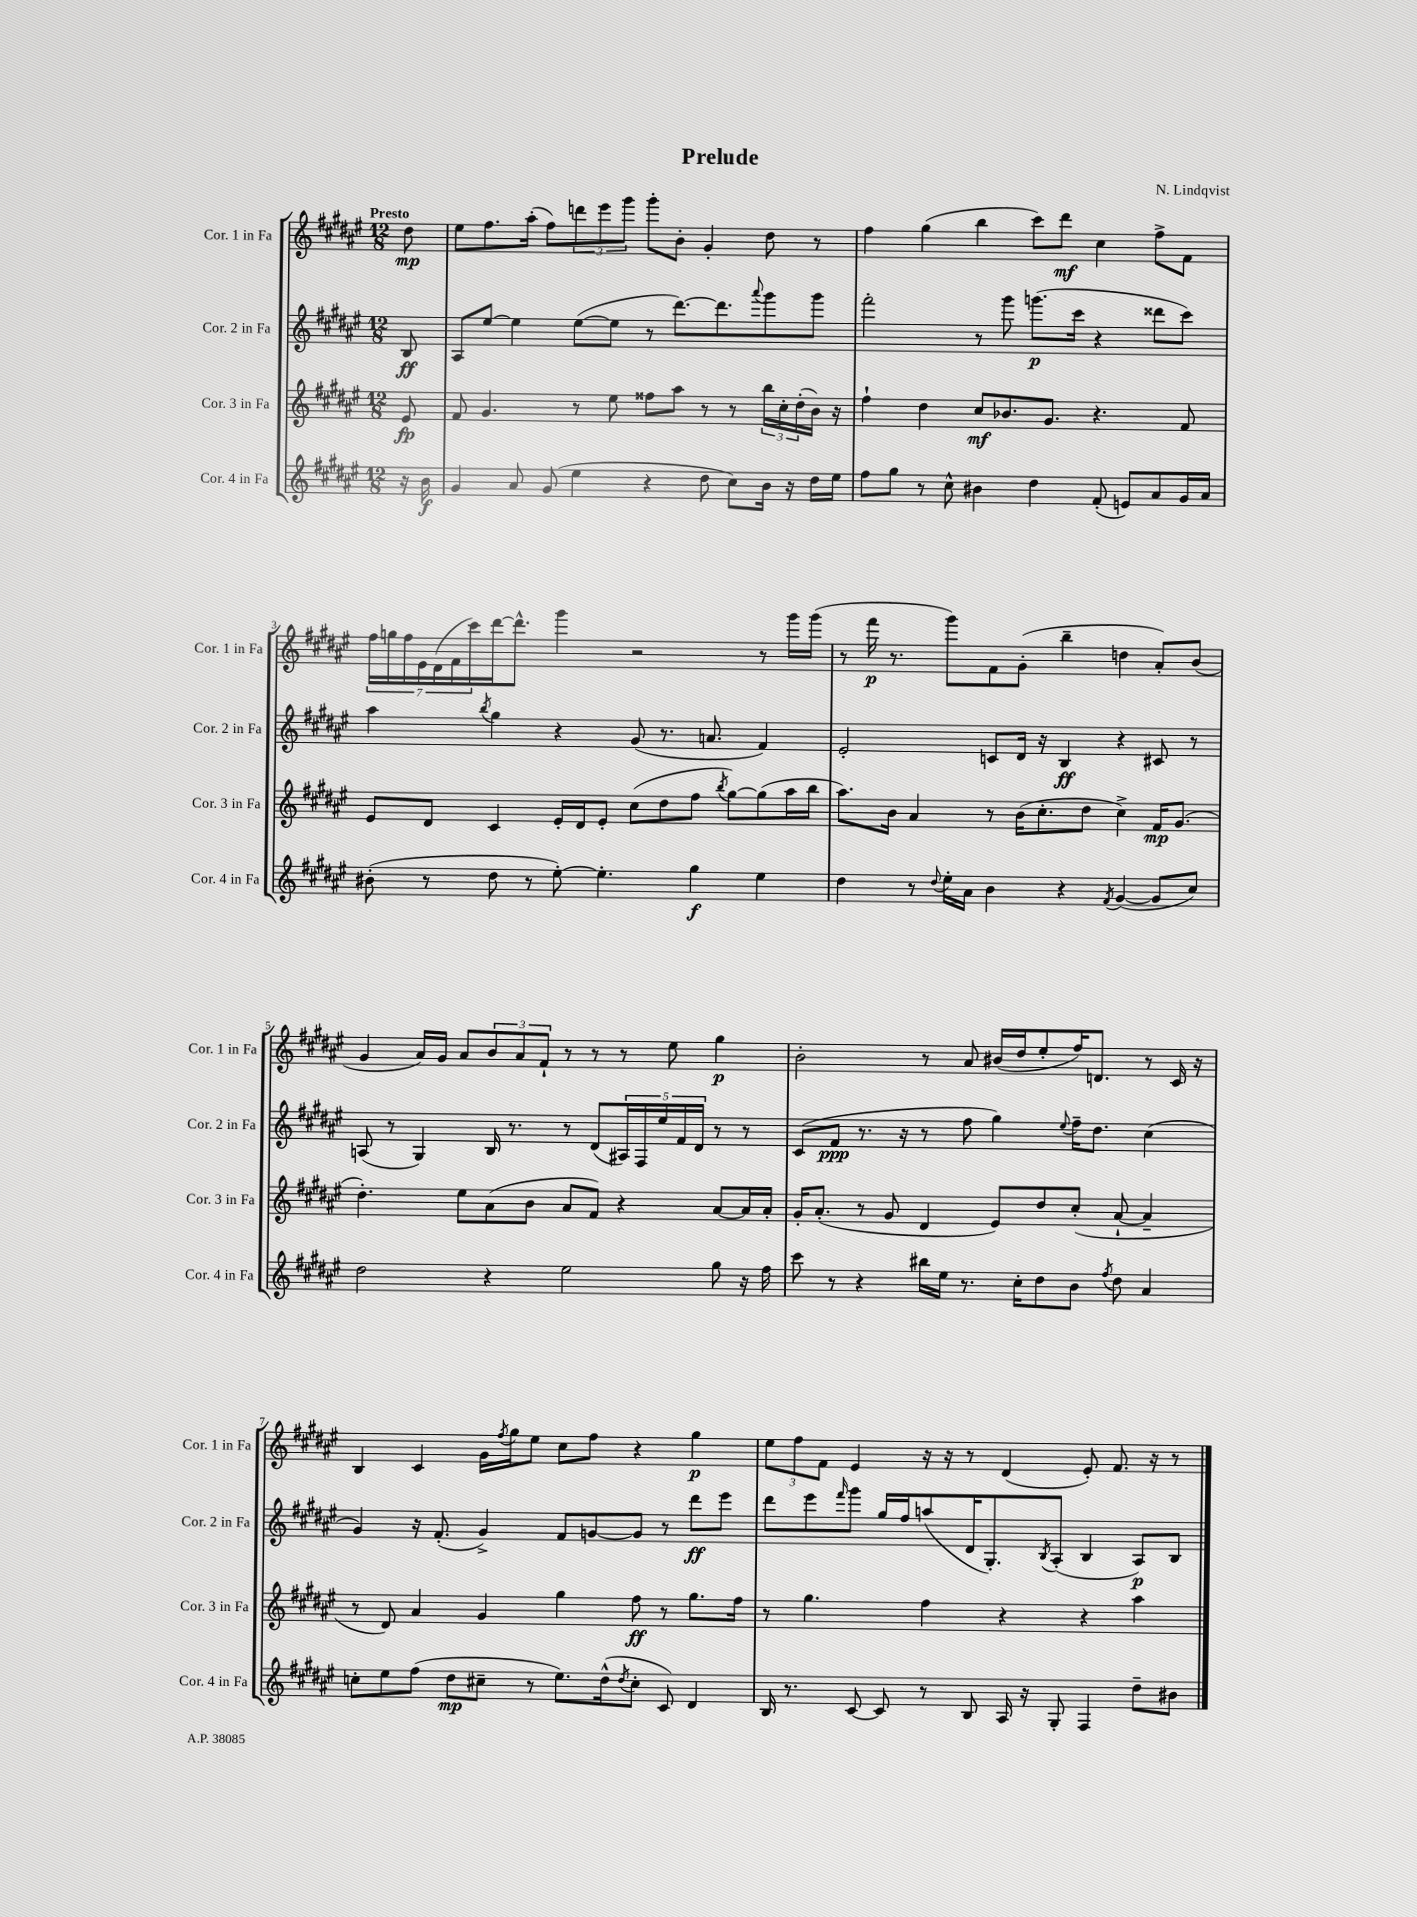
\header { title = "Prelude" composer = "N. Lindqvist" }
<<
\new StaffGroup <<
\new Staff = "s0" \with { instrumentName = "Cor. 1 in Fa" shortInstrumentName = "Cor. 1 in Fa" } {
    \clef treble \key fis \major \numericTimeSignature \time 12/8 \partial 8 \tempo "Presto"
    dis''8\mp |
    eis''8 fis''8. ais''16-.( fis''8) \tuplet 3/2 { d'''8 eis'''8 gis'''8 } gis'''8-. b'8-. gis'4-. dis''8 r8 |
    fis''4 gis''4( b''4 cis'''8) dis'''8\mf cis''4 fis''8-> fis'8 |
    \tuplet 7/4 { fis''16 g''16 fis''16 eis'16 dis'16( fis'16 cis'''16) } dis'''16~ dis'''8.-^ gis'''4 r2 r8 gis'''16 gis'''16( |
    r8 fis'''16\p r8. gis'''8) fis'8 gis'8-.( b''4-- d''4 ais'8-.) b'8( |
    gis'4 ais'16) gis'16 ais'8 \tuplet 3/2 { b'8 ais'8 fis'8-! } r8 r8 r8 eis''8 gis''4\p |
    b'2-. r8 ais'8 bis'16( dis''16 eis''8-. fis''16) d'8. r8 cis'16 r16 |
    b4 cis'4 gis'16 \acciaccatura { fis''8 } gis''16 eis''8 cis''8 fis''8 r4 gis''4\p |
    \tuplet 3/2 { eis''8 fis''8 fis'8 } eis'4 r16 r16 r8 dis'4( eis'8-.) fis'8. r16 r8 \bar "|." |
}
\new Staff = "s1" \with { instrumentName = "Cor. 2 in Fa" shortInstrumentName = "Cor. 2 in Fa" } {
    \clef treble \key fis \major \numericTimeSignature \time 12/8 \partial 8
    b8\ff |
    ais8 eis''8~ eis''4 eis''8~( eis''8 r8 dis'''8.~) dis'''8. \appoggiatura { ais'''8 } gis'''8 gis'''8 |
    fis'''2-. r8 gis'''8 g'''8.\p( cis'''16 r4 disis'''8 cis'''8) |
    ais''4 \acciaccatura { b''8 } gis''4 r4 gis'8( r8. a'8. fis'4) |
    eis'2-. c'8 dis'16 r16 b4\ff r4 cis'8 r8 |
    a8( r8 gis4) b16 r8. r8 dis'8( \tuplet 5/4 { ais16) fis16 eis''16 fis'16 dis'16 } r8 r8 |
    cis'8( fis'8\ppp r8. r16 r8 fis''8 gis''4) \appoggiatura { eis''8 } fis''16-- dis''8. cis''4( |
    gis'4) r16 fis'8.-.( gis'4->) fis'8 g'8~ g'8 r8 dis'''8\ff eis'''8 |
    dis'''8 eis'''8 \grace { fis'''16 } gis'''8 gis''16 fis''16 a''8( dis'16 gis8.-.) \acciaccatura { b8 } ais8-.( b4 ais8\p) b8 \bar "|." |
}
\new Staff = "s2" \with { instrumentName = "Cor. 3 in Fa" shortInstrumentName = "Cor. 3 in Fa" } {
    \clef treble \key fis \major \numericTimeSignature \time 12/8 \partial 8
    eis'8\fp |
    fis'8 gis'4. r8 eis''8 fisis''8 ais''8 r8 r8 \tuplet 3/2 { b''16 cis''16-. dis''16-.( } b'16) r16 |
    fis''4-! dis''4 cis''8\mf bes'8. gis'8. r4. fis'8 |
    eis'8 dis'8 cis'4 eis'16-. dis'16 eis'8-. cis''8( dis''8 fis''8 \acciaccatura { b''8 } gis''8~) gis''8( ais''16 b''16 |
    ais''8.) b'16 ais'4 r8 b'16( cis''8.-. dis''8 cis''4->) fis'16\mp gis'8.( |
    dis''4.-.) eis''8 ais'8( b'8 ais'8 fis'8) r4 ais'8~ ais'16 ais'16-. |
    gis'16-. ais'8.-.( r8 gis'8 dis'4 eis'8) dis''8 cis''8-.( ais'8~-! ais'4-- |
    r8 dis'8) ais'4 gis'4 gis''4 fis''8\ff r8 gis''8. fis''16 |
    r8 gis''4. fis''4 r4 r4 ais''4 \bar "|." |
}
\new Staff = "s3" \with { instrumentName = "Cor. 4 in Fa" shortInstrumentName = "Cor. 4 in Fa" } {
    \clef treble \key fis \major \numericTimeSignature \time 12/8 \partial 8
    r16 b'16\f |
    gis'4 ais'8 gis'8( eis''4 r4 dis''8 cis''8) b'16 r16 dis''16 eis''16 |
    fis''8 gis''8 r8 cis''8-^ bis'4 dis''4 fis'8-.( e'8) ais'8 gis'16 ais'16 |
    bis'8-.( r8 dis''8 r8 eis''8~-.) eis''4.-. gis''4\f eis''4 |
    dis''4 r8 \appoggiatura { dis''8 } eis''16-. ais'16 b'4 r4 \acciaccatura { fis'8 } gis'4~( gis'8 cis''8) |
    dis''2 r4 eis''2 gis''8 r16 fis''16 |
    cis'''8 r8 r4 bis''16 eis''16 r8. cis''16-. dis''8 b'8 \acciaccatura { fis''8 } dis''8 ais'4 |
    c''8-. eis''8 fis''8( dis''8\mp cis''8-- r8 eis''8.) dis''16-^( \acciaccatura { dis''8 } cis''8-. cis'8) dis'4 |
    b16 r8. cis'8~ cis'8 r8 b8 ais16 r16 gis8-. fis4 dis''8-- bis'8 \bar "|." |
}
>>
>>
